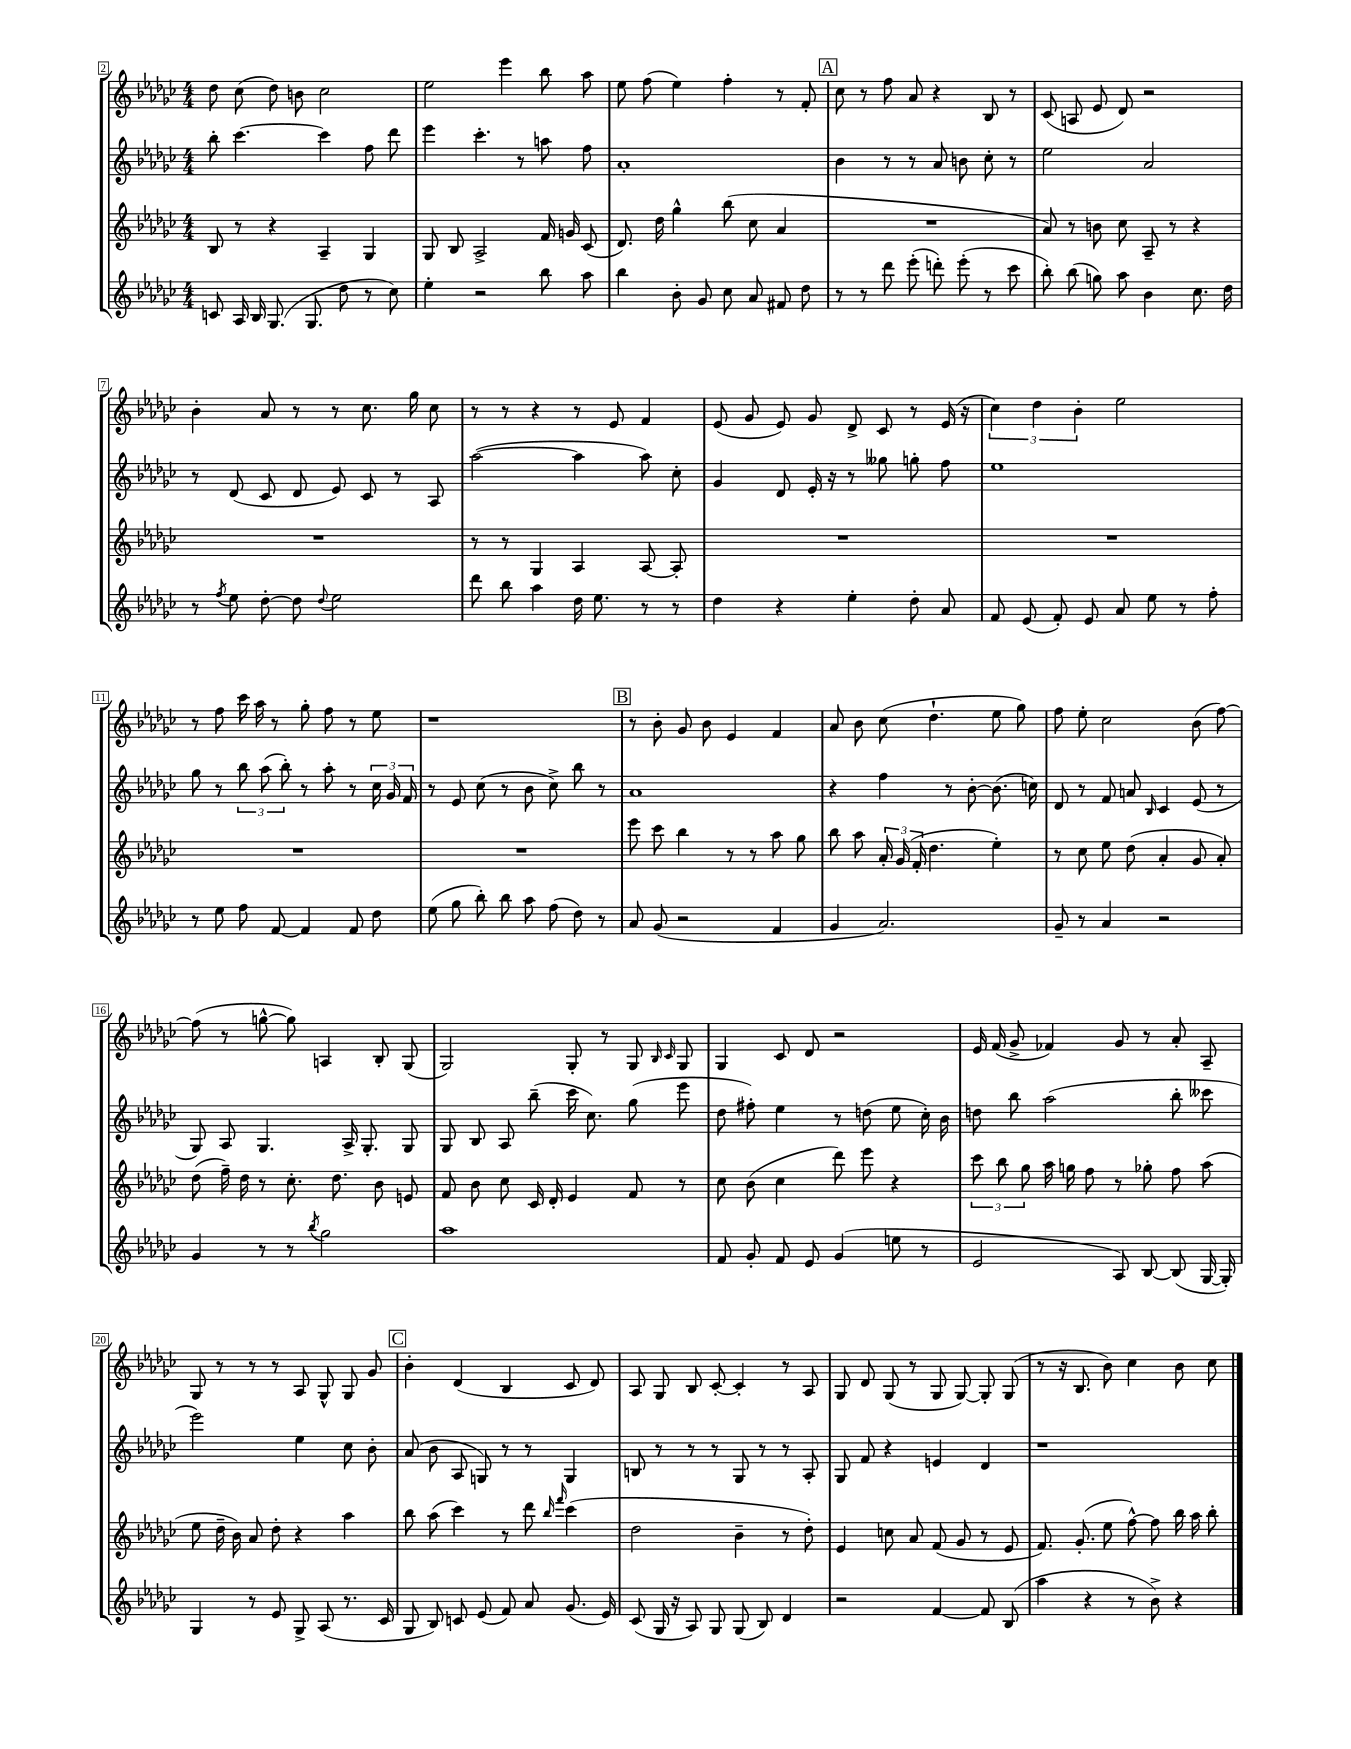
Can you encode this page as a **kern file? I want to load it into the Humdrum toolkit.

**kern	**kern	**kern	**kern
*part4	*part3	*part2	*part1
*staff4	*staff3	*staff2	*staff1
*clefG2	*clefG2	*clefG2	*clefG2
*k[b-e-a-d-g-c-]	*k[b-e-a-d-g-c-]	*k[b-e-a-d-g-c-]	*k[b-e-a-d-g-c-]
*M4/4	*M4/4	*M4/4	*M4/4
=2	=2	=2	=2
8cn/	8B-/	8bb-'\	8dd-\
16A-/	8r	[4.ccc-\	(8cc-\
16B-/	.	.	.
(8.G-/	4r	.	8dd-\)
.	.	.	8bn\
8.G-/	.	.	.
.	4A-~/	4ccc-\]	2cc-\
8dd-\	.	.	.
8r	4G-/	8ff\	.
8cc-\)	.	8ddd-\	.
=3	=3	=3	=3
4ee-'\	8G-/	4eee-\	2ee-\
.	8B-/	.	.
2r	2A-^/	4.ccc-'\	.
.	.	.	4eee-\
.	.	8r	.
8bb-\	16f/	8aan\	8bb-\
.	16gn/	.	.
8aa-\	(8c-/	8ff\	8aa-\
=4	=4	=4	=4
4bb-\	8.d-/)	1a-'	8ee-\
.	.	.	(8ff\
.	16dd-\	.	.
8b-'\	4gg-^^\	.	4ee-\)
8g-/	.	.	.
8cc-\	(8bb-\	.	4ff'\
8a-/	8cc-\	.	.
8f#X/	4a-/	.	8r
8dd-\	.	.	8f'/
!!LO:REH:place=s1:t=A
=5	=5	=5	=5
8r	1r	4b-\	8cc-\
8r	.	.	8r
8ddd-\	.	8r	8ff\
(8eee-'\	.	8r	8a-/
8dddn'\)	.	8a-/	4r
(8eee-'\	.	8bn\	.
8r	.	8cc-'\	8B-/
8ccc-\	.	8r	8r
=6	=6	=6	=6
8bb-'\)	8a-/)	2ee-\	(8c-/
(8bb-\	8r	.	8An/
8ggn\)	8bn\	.	8e-/
8aa-\	8cc-\	.	8d-/)
4b-\	8A-~/	2a-/	2r
.	8r	.	.
8.cc-\	4r	.	.
16dd-\	.	.	.
!!LO:LB:g=z
=7	=7	=7	=7
8r	1r	8r	4b-'\
8qff/	.	.	.
8ee-\	.	(8d-/	.
[8dd-'\	.	8c-/	8a-/
8dd-\]	.	8d-/	8r
8qqdd-/	.	.	.
2ee-\	.	8e-/)	8r
.	.	8c-/	8.cc-\
.	.	8r	.
.	.	.	16gg-\
.	.	8A-/	8cc-\
=8	=8	=8	=8
8ddd-\	8r	([2aa-\	8r
8bb-\	8r	.	8r
4aa-\	4G-/	.	4r
16dd-\	4A-/	4aa-\]	8r
8.ee-\	.	.	.
.	.	.	8e-/
8r	[8A-/	8aa-\)	4f/
8r	8A-'/]	8cc-'\	.
=9	=9	=9	=9
4dd-\	1r	4g-/	(8e-/
.	.	.	8g-/
4r	.	8d-/	8e-/)
.	.	16e-'/	8g-/
.	.	16r	.
4ee-'\	.	8r	8d-^/
.	.	8gg--X\	8c-/
8dd-'\	.	8ggn'\	8r
8a-/	.	8ff\	(16e-/
.	.	.	16r
=10	=10	=10	=10
8f/	1r	1ee-	6cc-\)
(8e-/	.	.	.
.	.	.	6dd-\
8f'/)	.	.	.
.	.	.	6b-'\
8e-/	.	.	.
8a-/	.	.	2ee-\
8ee-\	.	.	.
8r	.	.	.
8ff'\	.	.	.
!!LO:LB:g=z
=11	=11	=11	=11
8r	1r	8gg-\	8r
8ee-\	.	8r	8ff\
8ff\	.	12bb-\	16ccc-\
.	.	.	16aa-\
.	.	(12aa-\	.
[8f/	.	.	8r
.	.	12bb-'\)	.
4f/]	.	8r	8gg-'\
.	.	8aa-'\	8ff\
8f/	.	8r	8r
8dd-\	.	24cc-\	8ee-\
.	.	24g-/	.
.	.	24f/	.
=12	=12	=12	=12
(8ee-\	1r	8r	1r
8gg-\	.	8e-/	.
8bb-'\)	.	(8cc-\	.
8bb-\	.	8r	.
8aa-\	.	8b-\	.
(8ff\	.	8cc-^\)	.
8dd-\)	.	8bb-\	.
8r	.	8r	.
!!LO:REH:place=s1:t=B
=13	=13	=13	=13
8a-/	8eee-\	1a-	8r
(8g-/	8ccc-\	.	8b-'\
2r	4bb-\	.	8g-/
.	.	.	8b-\
.	8r	.	4e-/
.	8r	.	.
4f/	8aa-\	.	4f/
.	8gg-\	.	.
=14	=14	=14	=14
4g-/	8bb-\	4r	8a-/
.	8aa-\	.	8b-\
2.a-/)	24a-'/	4ff\	(8cc-\
.	(24g-/	.	.
.	24f'/	.	.
.	4.dd-\	.	4.dd-`\
.	.	8r	.
.	.	[8b-'\	.
.	4ee-'\)	(8.b-\]	8ee-\
.	.	.	8gg-\)
.	.	16ccn\)	.
=15	=15	=15	=15
8g-~/	8r	8d-/	8ff\
8r	8cc-\	8r	8ee-'\
4a-/	8ee-\	8f/	2cc-\
.	(8dd-\	8an/	.
.	.	16qqB-/	.
2r	4a-'/	4c-/	.
.	8g-/	(8e-/	(8b-\
.	8a-'/)	8r	[8ff\)
!!LO:LB:g=z
=16	=16	=16	=16
4g-/	(8dd-\	8G-/)	(8ff\]
.	16ff~\)	8A-/	8r
.	16dd-\	.	.
8r	8r	4.G-/	[8ggn^^\
8r	8.cc-'\	.	8gg\])
8qbb-/	.	.	.
2gg-\	.	.	4An/
.	8.dd-\	.	.
.	.	16A-^/	.
.	.	8.G-'/	.
.	8b-\	.	8B-'/
.	8en/	8G-/	(8G-/
=17	=17	=17	=17
1aa-	8f/	8G-/	2G-/)
.	8b-\	8B-/	.
.	8cc-\	8A-/	.
.	16c-/	(8bb-~\	.
.	16d-'/	.	.
.	4e-/	16ccc-\	8G-'/
.	.	8.cc-\)	.
.	.	.	8r
.	8f/	(8gg-\	8G-/
.	.	.	16qqB-/
.	.	.	16qqc-/
.	8r	8eee-\	8G-/
=18	=18	=18	=18
8f/	8cc-\	8dd-\	4G-/
8g-'/	(8b-\	8ff#X'\)	.
8f/	4cc-\	4ee-\	8c-/
8e-/	.	.	8d-/
(4g-/	8ddd-\)	8r	2r
.	8eee-\	(8ddn\	.
8een\	4r	8ee-\	.
8r	.	16cc-'\)	.
.	.	16b-\	.
=19	=19	=19	=19
2e-/	12ccc-\	8ddn\	16e-/
.	.	.	(16f/
.	12bb-\	.	.
.	.	8bb-\	8g-^/
.	12gg-\	.	.
.	16aa-\	(2aa-\	4f-X/)
.	16ggn\	.	.
.	8ff\	.	.
8A-/)	8r	.	8g-/
[8B-/	8gg-X'\	.	8r
(8B-/]	8ff\	8bb-'\	8a-'/
[16G-/	(8aa-\	8ccc--X\	8A-~/
16G-'/])	.	.	.
!!LO:LB:g=z
=20	=20	=20	=20
4G-/	8ee-\	2eee-\)	8G-/
.	16dd-~\	.	8r
.	16b-\)	.	.
8r	8a-/	.	8r
8e-/	8dd-'\	.	8r
8G-^/	4r	4ee-\	8A-/
(8A-/	.	.	8G-^^/
8.r	4aa-\	8cc-\	8G-/
.	.	8b-'\	8g-/
16c-/	.	.	.
!!LO:REH:place=s1:t=C
=21	=21	=21	=21
8G-/	8bb-\	(8a-/	4b-'\
8B-/)	(8aa-\	8b-\	.
8cn/	4ccc-\)	8A-/	(4d-/
(8e-/	.	8Gn/)	.
8f/)	8r	8r	4B-/
8a-/	8ddd-\	8r	.
.	16qqbb-/	.	.
.	16qqfff/	.	.
(8.g-/	(4ccc-\	4G/	8c-/
.	.	.	8d-/)
16e-/)	.	.	.
=22	=22	=22	=22
(8c-/	2dd-\	8Bn/	8A-/
16G-/	.	8r	8G-/
16r	.	.	.
8A-/)	.	8r	8B-/
8G-/	.	8r	[8c-'/
(8G-/	4b-~\	8G-/	4c-'/]
8B-/)	.	8r	.
4d-/	8r	8r	8r
.	8dd-'\)	8A-'/	8A-/
=23	=23	=23	=23
2r	4e-/	8G-/	8G-/
.	.	8f/	8d-/
.	8ccn\	4r	(8G-/
.	8a-/	.	8r
[4f/	(8f/	4en/	8G-/
.	8g-/	.	[8G-/)
8f/]	8r	4d-/	8G-'/]
(8B-/	8e-/	.	(8G-/
=24	=24	=24	=24
4aa-\	8.f/)	1r	8r
.	.	.	16r
.	(8.g-'/	.	8.B-/
4r	.	.	.
.	8ee-\	.	8b-\)
8r	[8ff^^\)	.	4cc-\
8b-^\)	8ff\]	.	.
4r	16bb-\	.	8b-\
.	16aa-\	.	.
.	8bb-'\	.	8cc-\
==	==	==	==
*-	*-	*-	*-
